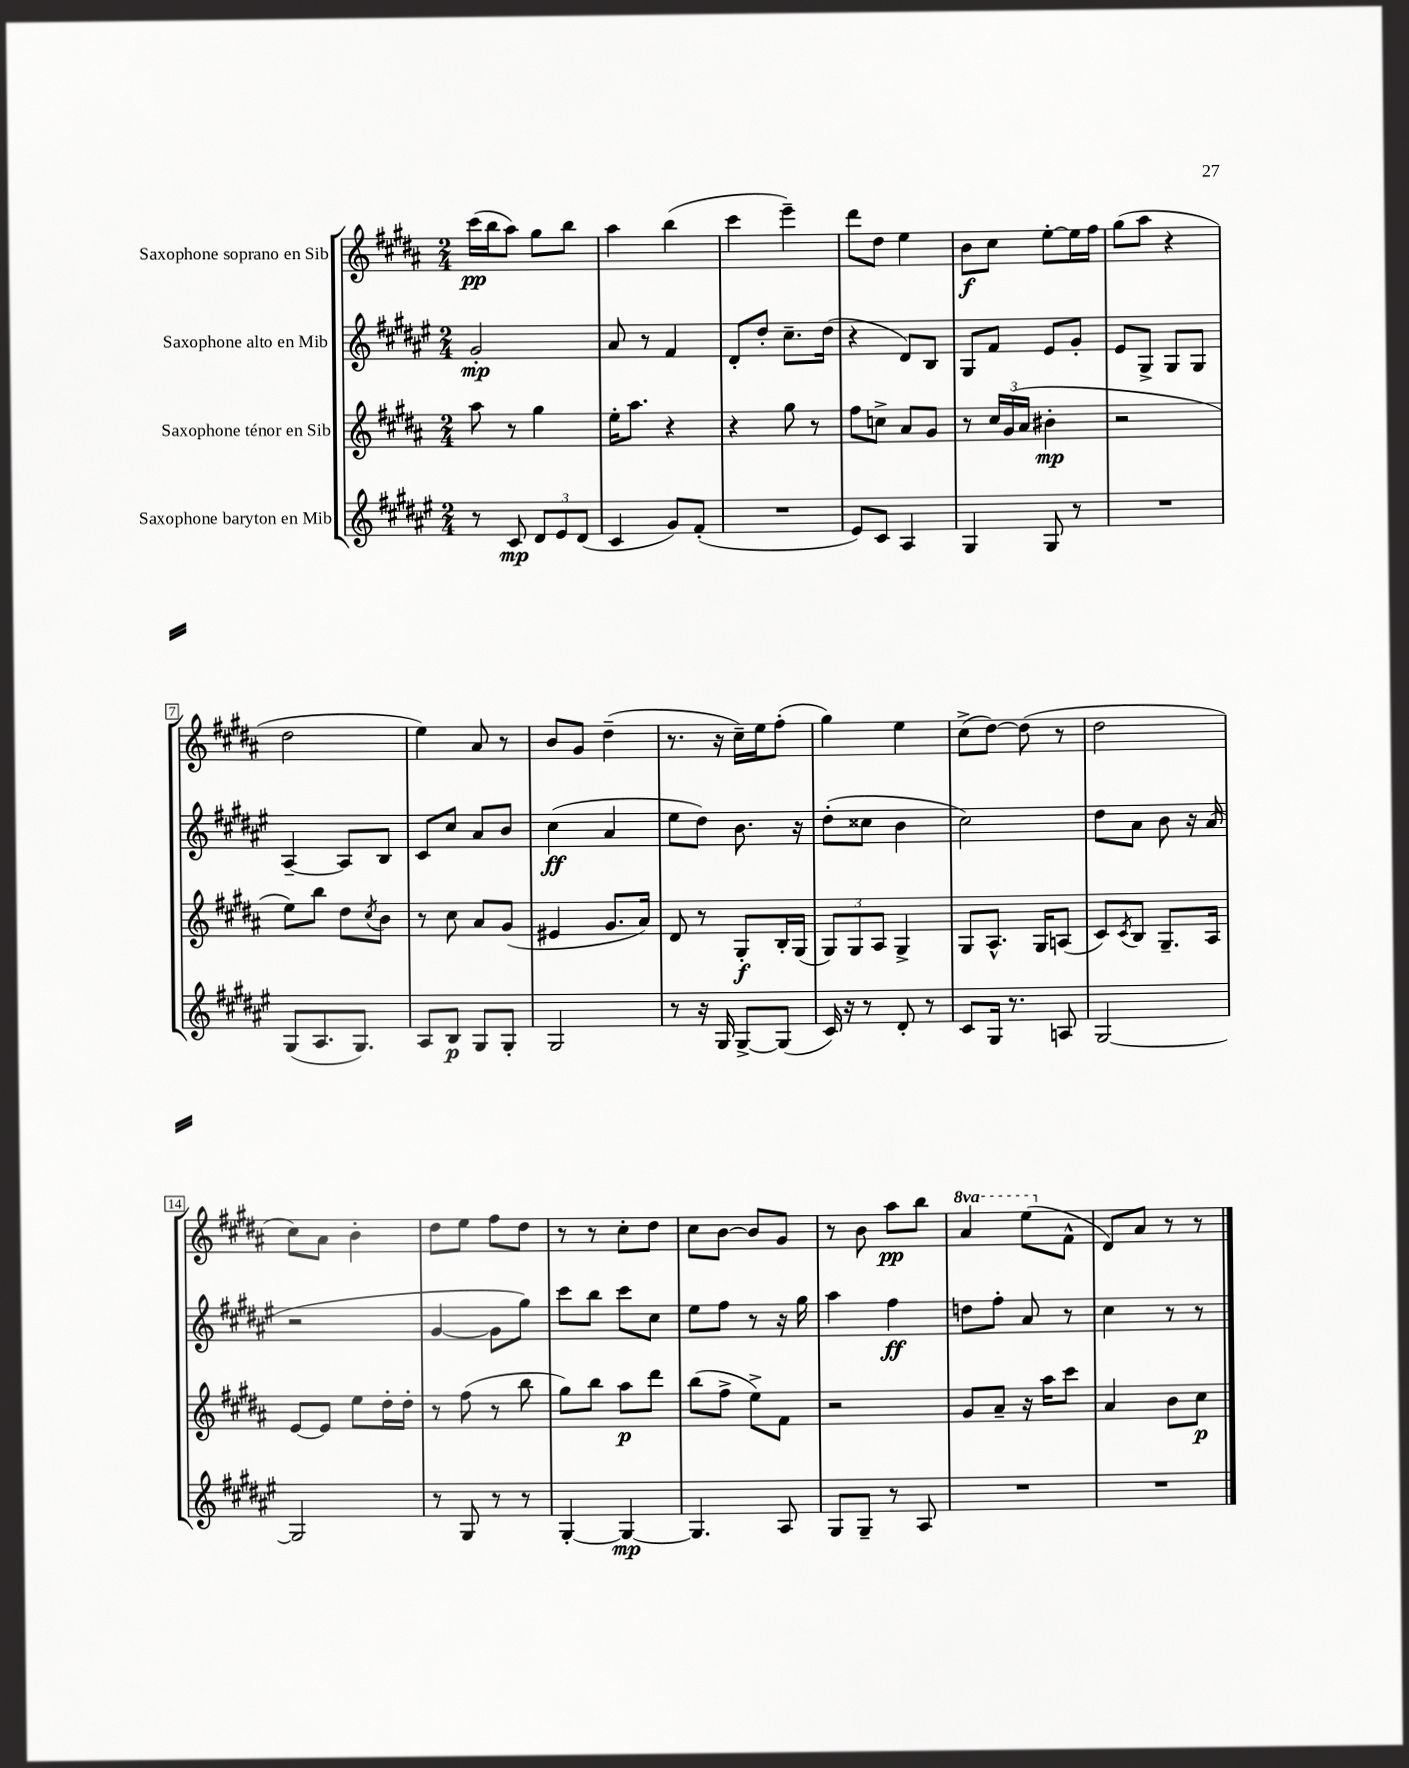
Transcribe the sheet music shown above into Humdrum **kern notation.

**kern	**dynam	**kern	**dynam	**kern	**dynam	**kern	**dynam
*part4	*part4	*part3	*part3	*part2	*part2	*part1	*part1
*staff4	*staff4	*staff3	*staff3	*staff2	*staff2	*staff1	*staff1
*I"Saxophone baryton en Mib	*	*I"Saxophone ténor en Sib	*	*I"Saxophone alto en Mib	*	*I"Saxophone soprano en Sib	*
*clefG2	*	*clefG2	*	*clefG2	*	*clefG2	*
*k[f#c#g#d#a#e#]	*	*k[f#c#g#d#a#]	*	*k[f#c#g#d#a#e#]	*	*k[f#c#g#d#a#]	*
*M2/4	*	*M2/4	*	*M2/4	*	*M2/4	*
=1	=1	=1	=1	=1	=1	=1	=1
8r	.	8aa#\	.	2g#'/	mp	(16ccc#\LL	pp
.	.	.	.	.	.	16bb\J	.
8c#/	mp	8r	.	.	.	8aa#\J)	.
12d#/L	.	4gg#\	.	.	.	8gg#\L	.
12e#/	.	.	.	.	.	.	.
.	.	.	.	.	.	8bb\J	.
(12d#/J	.	.	.	.	.	.	.
=2	=2	=2	=2	=2	=2	=2	=2
4c#/	.	16ee'\KL	.	8a#/	.	4aa#\	.
.	.	8.aa#\J	.	.	.	.	.
.	.	.	.	8r	.	.	.
8g#/L)	.	4r	.	4f#/	.	(4bb\	.
(8f#'/J	.	.	.	.	.	.	.
=3	=3	=3	=3	=3	=3	=3	=3
2r	.	4r	.	8d#'/L	.	4ccc#\	.
.	.	.	.	8dd#'/J	.	.	.
.	.	8gg#\	.	8.cc#~\L	.	4eee~\)	.
.	.	8r	.	.	.	.	.
.	.	.	.	(16dd#\Jk	.	.	.
=4	=4	=4	=4	=4	=4	=4	=4
8e#/L)	.	8ff#\L	.	4r	.	8ddd#\L	.
8c#/J	.	8ccn^\J	.	.	.	8dd#\J	.
4A#/	.	8a#/L	.	8d#/L)	.	4ee\	.
.	.	8g#/J	.	8B/J	.	.	.
=5	=5	=5	=5	=5	=5	=5	=5
4G#/	.	8r	.	8G#/L	.	8b\L	f
.	.	24cc#/LL	.	8f#/J	.	8cc#\J	.
.	.	(24g#/	.	.	.	.	.
.	.	24a#/JJ	.	.	.	.	.
8G#/	.	4b#X'\	mp	8e#/L	.	[8ee'\L	.
8r	.	.	.	8g#'/J	.	16ee\L]	.
.	.	.	.	.	.	16ff#\JJ	.
=6	=6	=6	=6	=6	=6	=6	=6
2r	.	2r	.	8e#/L	.	(8gg#\L	.
.	.	.	.	8G#^/J	.	8aa#\J	.
.	.	.	.	8G#/L	.	4r	.
.	.	.	.	8G#/J	.	.	.
!!LO:LB:g=z
=7	=7	=7	=7	=7	=7	=7	=7
(8G#/L	.	8ee\L)	.	[4A#~/	.	2dd#\	.
8.A#/	.	8bb\J	.	.	.	.	.
.	.	8dd#\L	.	8A#/L]	.	.	.
8.G#/J)	.	.	.	.	.	.	.
.	.	8qcc#/	.	.	.	.	.
.	.	8b\J	.	8B/J	.	.	.
=8	=8	=8	=8	=8	=8	=8	=8
8A#/L	.	8r	.	8c#/L	.	4ee\)	.
8B/J	p	8cc#\	.	8cc#/J	.	.	.
8G#/L	.	8a#/L	.	8a#/L	.	8a#/	.
8G#'/J	.	(8g#/J	.	8b/J	.	8r	.
=9	=9	=9	=9	=9	=9	=9	=9
2G#/	.	4e#X/	.	(4cc#\	ff	8b/L	.
.	.	.	.	.	.	8g#/J	.
.	.	8.g#/L	.	4a#/	.	(4dd#~\	.
.	.	16a#/Jk)	.	.	.	.	.
=10	=10	=10	=10	=10	=10	=10	=10
8r	.	8d#/	.	8ee#\L	.	8.r	.
16r	.	8r	.	8dd#\J)	.	.	.
16G#/	.	.	.	.	.	16r	.
[8G#^/L	.	8G#'/L	f	8.b\	.	16cc#~\LL)	.
.	.	.	.	.	.	16ee\J	.
(8G#/J]	.	16B'/L	.	.	.	(8ff#'\J	.
.	.	(16G#/JJ	.	16r	.	.	.
=11	=11	=11	=11	=11	=11	=11	=11
16c#/)	.	12G#/L)	.	(8dd#'\L	.	4gg#\)	.
16r	.	.	.	.	.	.	.
.	.	12G#/	.	.	.	.	.
8r	.	.	.	8cc##X\J	.	.	.
.	.	12A#/J	.	.	.	.	.
8d#'/	.	4G#^/	.	4b\	.	4ee\	.
8r	.	.	.	.	.	.	.
=12	=12	=12	=12	=12	=12	=12	=12
8c#/L	.	8G#/L	.	2cc#\)	.	(8cc#^\L	.
16G#/Jk	.	8.A#^^/J	.	.	.	[8dd#\J)	.
8.r	.	.	.	.	.	.	.
.	.	.	.	.	.	(8dd#\]	.
.	.	16G#/KL	.	.	.	.	.
8An/	.	(8An/J	.	.	.	8r	.
=13	=13	=13	=13	=13	=13	=13	=13
[2G#/	.	8c#/L)	.	8dd#\L	.	2dd#\	.
.	.	8qc#/	.	.	.	.	.
.	.	8B/J	.	8a#\J	.	.	.
.	.	8.G#~/L	.	8b\	.	.	.
.	.	.	.	16r	.	.	.
.	.	16A#/Jk	.	(16a#/	.	.	.
!!LO:LB:g=z
=14	=14	=14	=14	=14	=14	=14	=14
2G#/]	.	[8e/L	.	2r	.	8cc#\L)	.
.	.	8e/J]	.	.	.	8a#\J	.
.	.	8ee\L	.	.	.	4b'\	.
.	.	16dd#'\L	.	.	.	.	.
.	.	16dd#'\JJ	.	.	.	.	.
=15	=15	=15	=15	=15	=15	=15	=15
8r	.	8r	.	[4g#/	.	8dd#\L	.
8G#/	.	(8ff#\	.	.	.	8ee\J	.
8r	.	8r	.	8g#\L]	.	8ff#\L	.
8r	.	8bb\	.	8gg#\J)	.	8dd#\J	.
=16	=16	=16	=16	=16	=16	=16	=16
[4G#'/	.	8gg#\L)	.	8ccc#\L	.	8r	.
.	.	8bb\J	.	8bb\J	.	8r	.
4G#/_	mp	8aa#\L	p	8ccc#\L	.	8cc#'\L	.
.	.	8ddd#\J	.	8cc#\J	.	8dd#\J	.
=17	=17	=17	=17	=17	=17	=17	=17
4.G#/]	.	(8bb\L	.	8ee#\L	.	8cc#\L	.
.	.	8ff#^\J	.	8ff#\J	.	[8b\J	.
.	.	8ee^\L)	.	8r	.	8b/L]	.
8A#/	.	8f#\J	.	16r	.	8g#/J	.
.	.	.	.	16gg#\	.	.	.
=18	=18	=18	=18	=18	=18	=18	=18
8G#/L	.	2r	.	4aa#\	.	8r	.
8G#~/J	.	.	.	.	.	8b\	.
8r	.	.	.	4ff#\	ff	8aa#\L	pp
8A#/	.	.	.	.	.	8bb\J	.
=19	=19	=19	=19	=19	=19	=19	=19
*	*	*	*	*	*	*8va	*
2r	.	8g#/L	.	8ddn\L	.	4aa#/	.
.	.	8a#~/J	.	8ff#'\J	.	.	.
.	.	16r	.	8a#/	.	(8eee\L	.
.	.	16aa#\KL	.	.	.	.	.
*	*	*	*	*	*	*X8va	*
.	.	8ccc#\J	.	8r	.	8f#^^\J	.
=20	=20	=20	=20	=20	=20	=20	=20
2r	.	4a#/	.	4cc#\	.	8d#/L)	.
.	.	.	.	.	.	8a#/J	.
.	.	8b\L	.	8r	.	8r	.
.	.	8cc#\J	p	8r	.	8r	.
==	==	==	==	==	==	==	==
*-	*-	*-	*-	*-	*-	*-	*-
